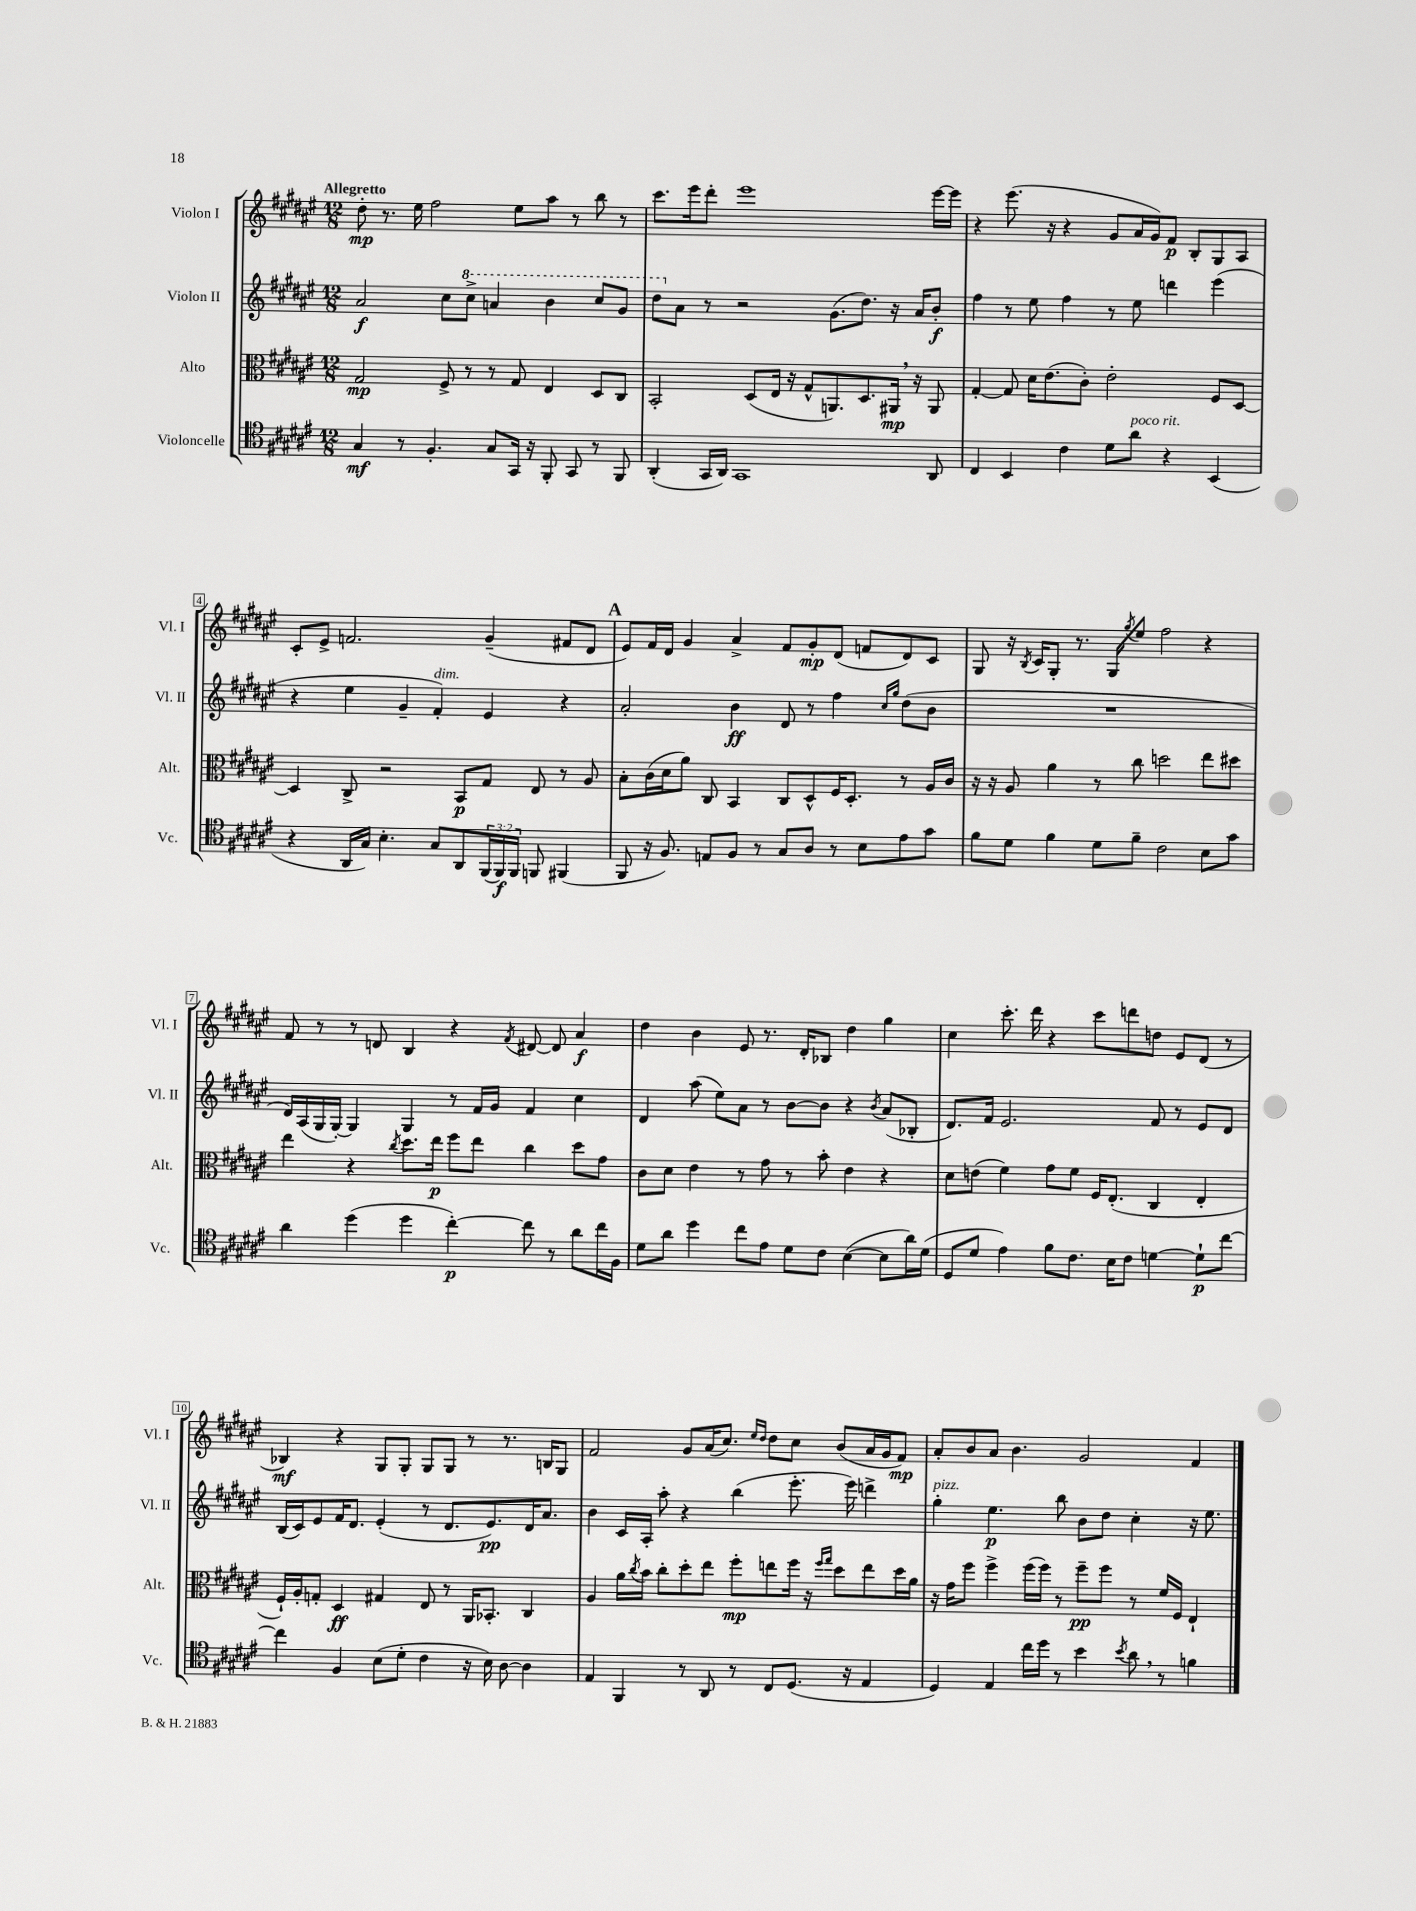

**kern	**dynam	**kern	**dynam	**kern	**dynam	**kern	**dynam
*part4	*part4	*part3	*part3	*part2	*part2	*part1	*part1
*staff4	*staff4	*staff3	*staff3	*staff2	*staff2	*staff1	*staff1
*I"Violoncelle	*	*I"Alto	*	*I"Violon II	*	*I"Violon I	*
*I'Vc.	*	*I'Alt.	*	*I'Vl. II	*	*I'Vl. I	*
*clefC4	*	*clefC3	*	*clefG2	*	*clefG2	*
*k[f#c#g#d#a#e#]	*	*k[f#c#g#d#a#e#]	*	*k[f#c#g#d#a#e#]	*	*k[f#c#g#d#a#e#]	*
*M12/8	*	*M12/8	*	*M12/8	*	*M12/8	*
=1	=1	=1	=1	=1	=1	=1	=1
!	!	!	!	!	!	!LO:TX:a:B:t=Allegretto	!
4G#/	mf	2G#/	mp	2a#/	f	8dd#'\	mp
.	.	.	.	.	.	8.r	.
8r	.	.	.	.	.	.	.
.	.	.	.	.	.	16ee#\	.
4.F#'/	.	.	.	.	.	2ff#\	.
.	.	8F#^/	.	8cc#\L	.	.	.
*	*	*	*	*8va	*	*	*
.	.	8r	.	8ccc#^\J	.	.	.
8G#/L	.	8r	.	4aan/	.	.	.
16GG#/Jk	.	8G#/	.	.	.	8ee#\L	.
16r	.	.	.	.	.	.	.
8FF#'/	.	4E#/	.	4bb\	.	8aa#\J	.
8GG#/	.	.	.	.	.	8r	.
8r	.	8D#/L	.	8ccc#/L	.	8bb\	.
8FF#/	.	8C#/J	.	8gg#/J	.	8r	.
=2	=2	=2	=2	=2	=2	=2	=2
(4AA#'/	.	2BB'/	.	8ddd#\L	.	8.ccc#\L	.
*	*	*	*	*X8va	*	*	*
.	.	.	.	8a#\J	.	.	.
.	.	.	.	.	.	16eee#\k	.
16GG#/LL	.	.	.	8r	.	8ddd#'\J	.
16AA#/JJ)	.	.	.	.	.	.	.
1GG#	.	.	.	2r	.	1eee#	.
.	.	(8D#/L	.	.	.	.	.
.	.	16E#/Jk	.	.	.	.	.
.	.	16r	.	.	.	.	.
.	.	8G#^^/L	.	.	.	.	.
.	.	8.AAn/)	.	(8.g#\L	.	.	.
.	.	8.D#/	.	8.dd#\J)	.	.	.
.	.	16AA#X,/Jk	mp	16r	.	.	.
.	.	16r	.	16a#/KL	.	.	.
8AA#/	.	8AA#/	.	8b'/J	f	[16eee#\LL	.
.	.	.	.	.	.	16eee#\JJ]	.
=3	=3	=3	=3	=3	=3	=3	=3
4C#/	.	[4G#'/	.	4ff#\	.	4r	.
4BB/	.	8G#/]	.	8r	.	(8.eee#\	.
.	.	16d#\KL	.	8ee#\	.	.	.
.	.	(8.e#\	.	.	.	16r	.
4c#\	.	.	.	4ff#\	.	4r	.
.	.	8c#'\J)	.	.	.	.	.
8d#\L	.	2e#'\	.	8r	.	8g#/L	.
!LO:TX:a:i:t=poco rit.	!	!	!	!	!	!	!
8a#\J	.	.	.	8ee#\	.	16a#/L	.
.	.	.	.	.	.	16g#/J)	.
4r	.	.	.	4dddn\	.	8f#/J	p
.	.	.	.	.	.	8B'/L	.
(4BB/	.	8F#/L	.	(4eee#\	.	8G#/	.
.	.	[8D#/J	.	.	.	8A#/J	.
!!LO:LB:g=z
=4	=4	=4	=4	=4	=4	=4	=4
4r	.	4D#/]	.	4r	.	8c#'/L	.
.	.	.	.	.	.	8e#^/J	.
16AA#/LL	.	8C#^/	.	4ee#\	.	2.fn/	.
16G#/JJ)	.	.	.	.	.	.	.
4.B'\	.	2r	.	.	.	.	.
.	.	.	.	4g#~/	.	.	.
!	!	!	!	!LO:TX:a:i:t=dim.	!	!	!
8G#/L	.	.	.	4f#'/)	.	.	.
8AA#/	.	8BB/L	p	.	.	.	.
(24FF#/L	.	8G#/J	.	4e#/	.	(4g#~/	.
24FF#/)	f	.	.	.	.	.	.
24FF#/JJ	.	.	.	.	.	.	.
8FFn/	.	8E#/	.	.	.	.	.
(4FF#X/	.	8r	.	4r	.	8f#X/L	.
.	.	8A#/	.	.	.	8d#/J	.
!!LO:REH:place=s1:t=A
=5	=5	=5	=5	=5	=5	=5	=5
8FF#/	.	8B'\L	.	2a#'/	.	8e#/L)	.
16r	.	(16c#\L	.	.	.	16f#/L	.
8.F#/)	.	16d#\J	.	.	.	16d#/JJ	.
.	.	8a#\J)	.	.	.	4g#/	.
8En/L	.	8C#/	.	.	.	.	.
8F#/J	.	4BB/	.	4b\	ff	4a#^/	.
8r	.	.	.	.	.	.	.
8G#/L	.	8C#/L	.	8d#/	.	8f#/L	.
8A#/J	.	8D#^^/	.	8r	.	8g#'/	mp
8r	.	16F#/K	.	4ff#\	.	(8d#/J	.
.	.	8.D#'/J	.	.	.	.	.
8B\L	.	.	.	.	.	8fn/L	.
.	.	.	.	16qqcc#/LL	.	.	.
.	.	.	.	16qqgg#/JJ	.	.	.
8e#\	.	8r	.	(8dd#\L	.	8d#/)	.
8g#\J	.	16A#/LL	.	8b\J	.	8c#/J	.
.	.	16c#/JJ	.	.	.	.	.
=6	=6	=6	=6	=6	=6	=6	=6
8f#\L	.	16r	.	1.r	.	8G#/	.
.	.	16r	.	.	.	.	.
8d#\J	.	8A#/	.	.	.	16r	.
.	.	.	.	.	.	8qB/	.
.	.	.	.	.	.	16c#/KL	.
4f#\	.	4a#\	.	.	.	8G#'/J	.
.	.	.	.	.	.	8.r	.
8d#\L	.	8r	.	.	.	.	.
.	.	.	.	.	.	16G#/KL	.
.	.	.	.	.	.	8qgg#/	.
8f#~\J	.	8cc#\	.	.	.	8ee#/J	.
2c#\	.	2ddn\	.	.	.	2ff#\	.
8B\L	.	8ee#\L	.	.	.	4r	.
8g#\J	.	8dd#X\J	.	.	.	.	.
!!LO:LB:g=z
=7	=7	=7	=7	=7	=7	=7	=7
4a#\	.	4ee#\	.	16d#/LL)	.	8f#/	.
.	.	.	.	(16A#/	.	.	.
.	.	.	.	16G#/	.	8r	.
.	.	.	.	[16G#'/JJ)	.	.	.
(4dd#\	.	4r	.	4G#/]	.	8r	.
.	.	.	.	.	.	8dn/	.
.	.	8qcc#/	.	.	.	.	.
4dd#\	.	8.dd#\L	.	4G#/	.	4B/	.
.	.	16ee#\Jk	p	.	.	.	.
[4cc#'\)	p	8ff#\L	.	8r	.	4r	.
.	.	8ee#\J	.	16f#/LL	.	.	.
.	.	.	.	16g#/JJ	.	.	.
.	.	.	.	.	.	8qf#/	.
8cc#\]	.	4cc#\	.	4f#/	.	[8d#X/	.
8r	.	.	.	.	.	8d#/]	.
8a#\L	.	8dd#\L	.	4cc#\	.	4a#/	f
16cc#\L	.	8g#\J	.	.	.	.	.
16F#\JJ	.	.	.	.	.	.	.
=8	=8	=8	=8	=8	=8	=8	=8
8d#\L	.	8c#\L	.	4d#/	.	4dd#\	.
8a#\J	.	8d#\J	.	.	.	.	.
4dd#\	.	4e#\	.	(8aa#\	.	4b\	.
.	.	.	.	8ee#\L)	.	.	.
8cc#\L	.	8r	.	8a#\J	.	8e#/	.
8e#\J	.	8g#\	.	8r	.	8.r	.
8d#\L	.	8r	.	[8b\L	.	.	.
.	.	.	.	.	.	16d#'/KL	.
8c#\J	.	8b'\	.	8b\J]	.	8B-X/J	.
([4B\	.	4e#\	.	4r	.	4dd#\	.
.	.	.	.	8qb/	.	.	.
8B\L]	.	4r	.	(8a#/L	.	4gg#\	.
16a#\L)	.	.	.	8B-X'/J	.	.	.
(16d#\JJ	.	.	.	.	.	.	.
=9	=9	=9	=9	=9	=9	=9	=9
8D#/L	.	8d#\L	.	8.d#/L)	.	4cc#\	.
8d#/J	.	(8en\J	.	.	.	.	.
.	.	.	.	16f#/Jk	.	.	.
4e#\)	.	4f#\)	.	2.e#/	.	8.ccc#'\	.
.	.	.	.	.	.	16ddd#\	.
8f#\L	.	8g#\L	.	.	.	4r	.
8.c#\J	.	8f#\J	.	.	.	.	.
.	.	16F#/KL	.	.	.	8ccc#\L	.
16B\KL	.	(8.E#'/J	.	.	.	.	.
8c#\J	.	.	.	.	.	8dddn\	.
[4dn\	.	4C#/	.	8f#/	.	8ddn\J	.
.	.	.	.	8r	.	8e#/L	.
8d`\L]	p	4E#'/	.	8e#/L	.	(8d#/J	.
[8cc#\J	.	.	.	8d#/J	.	8r	.
!!LO:LB:g=z
=10	=10	=10	=10	=10	=10	=10	=10
4cc#\]	.	16F#`/LL)	.	(16B/LL	.	4B-X/)	mf
.	.	16A#'/J	.	16c#/J)	.	.	.
.	.	8Gn'/J	.	8e#/	.	.	.
4F#/	.	4D#/	ff	16f#/K	.	4r	.
.	.	.	.	8.d#/J	.	.	.
(8B\L	.	4G#X/	.	(4e#'/	.	8G#/L	.
8d#'\J	.	.	.	.	.	8G#'/J	.
4c#\	.	8E#/	.	8r	.	8G#/L	.
.	.	8r	.	8.d#/L	.	8G#/J	.
16r	.	16AA#/KL	.	.	.	8r	.
16B\)	.	8.BB-X'/J	.	8.e#/)	pp	.	.
[8A#\	.	.	.	.	.	8.r	.
4A#\]	.	4C#/	.	16d#/K	.	.	.
.	.	.	.	8.a#/J	.	16Bn/KL	.
.	.	.	.	.	.	8G#/J	.
=11	=11	=11	=11	=11	=11	=11	=11
4E#/	.	4A#/	.	4b\	.	2f#/	.
4FF#/	.	16a#\LL	.	16c#/LL	.	.	.
.	.	8qcc#/	.	.	.	.	.
.	.	16b\JJ	.	16A#'/JJ	.	.	.
.	.	8cc#'\L	.	8aa#'\	.	.	.
8r	.	8dd#'\	.	4r	.	8g#/L	.
8AA#/	.	8ee#\J	.	.	.	(16a#/K	.
.	.	.	.	.	.	8.cc#/J)	.
8r	.	8ff#'\L	mp	(4bb\	.	.	.
.	.	.	.	.	.	16qqee#/LL	.
.	.	.	.	.	.	16qqdd#/JJ	.
8C#/L	.	8een\	.	.	.	8dd#\L	.
(8.D#/J	.	16ff#\Jk	.	8.eee#'\	.	8cc#\J	.
.	.	16r	.	.	.	.	.
.	.	16qqff#/LL	.	.	.	.	.
.	.	16qqgg#/JJ	.	.	.	.	.
.	.	8dd#\L	.	.	.	(8b/L	.
16r	.	.	.	16eee#\)	.	.	.
4E#/	.	8ee\	.	4dddn^\	.	16a#/L	.
.	.	.	.	.	.	16g#/J	.
.	.	16dd#\L	.	.	.	8f#/J)	mp
.	.	16a#\JJ	.	.	.	.	.
=12	=12	=12	=12	=12	=12	=12	=12
!	!	!	!	!LO:TX:a:i:t=pizz.	!	!	!
4D#/)	.	16r	.	4gg#'\	.	8a#'/L	.
.	.	16g#\KL	.	.	.	.	.
.	.	8ff#\J	.	.	.	8b/	.
4E#/	.	4ff#^\	.	4.ee#\	p	8a#/J	.
.	.	.	.	.	.	4.b\	.
16cc#\LL	.	(16ff#\LL	.	.	.	.	.
16dd#\JJ	.	16ff#\JJ)	.	.	.	.	.
8r	.	8r	.	8bb\	.	.	.
4b\	.	8ff#~\L	pp	8b\L	.	2g#/	.
.	.	8ff#\J	.	8dd#\J	.	.	.
8qb/	.	.	.	.	.	.	.
8a#,\	.	8r	.	4cc#'\	.	.	.
8r	.	16f#/LL	.	.	.	.	.
.	.	16F#/JJ	.	.	.	.	.
4fn\	.	4E#`/	.	16r	.	4f#/	.
.	.	.	.	8.ee#\	.	.	.
==	==	==	==	==	==	==	==
*-	*-	*-	*-	*-	*-	*-	*-
